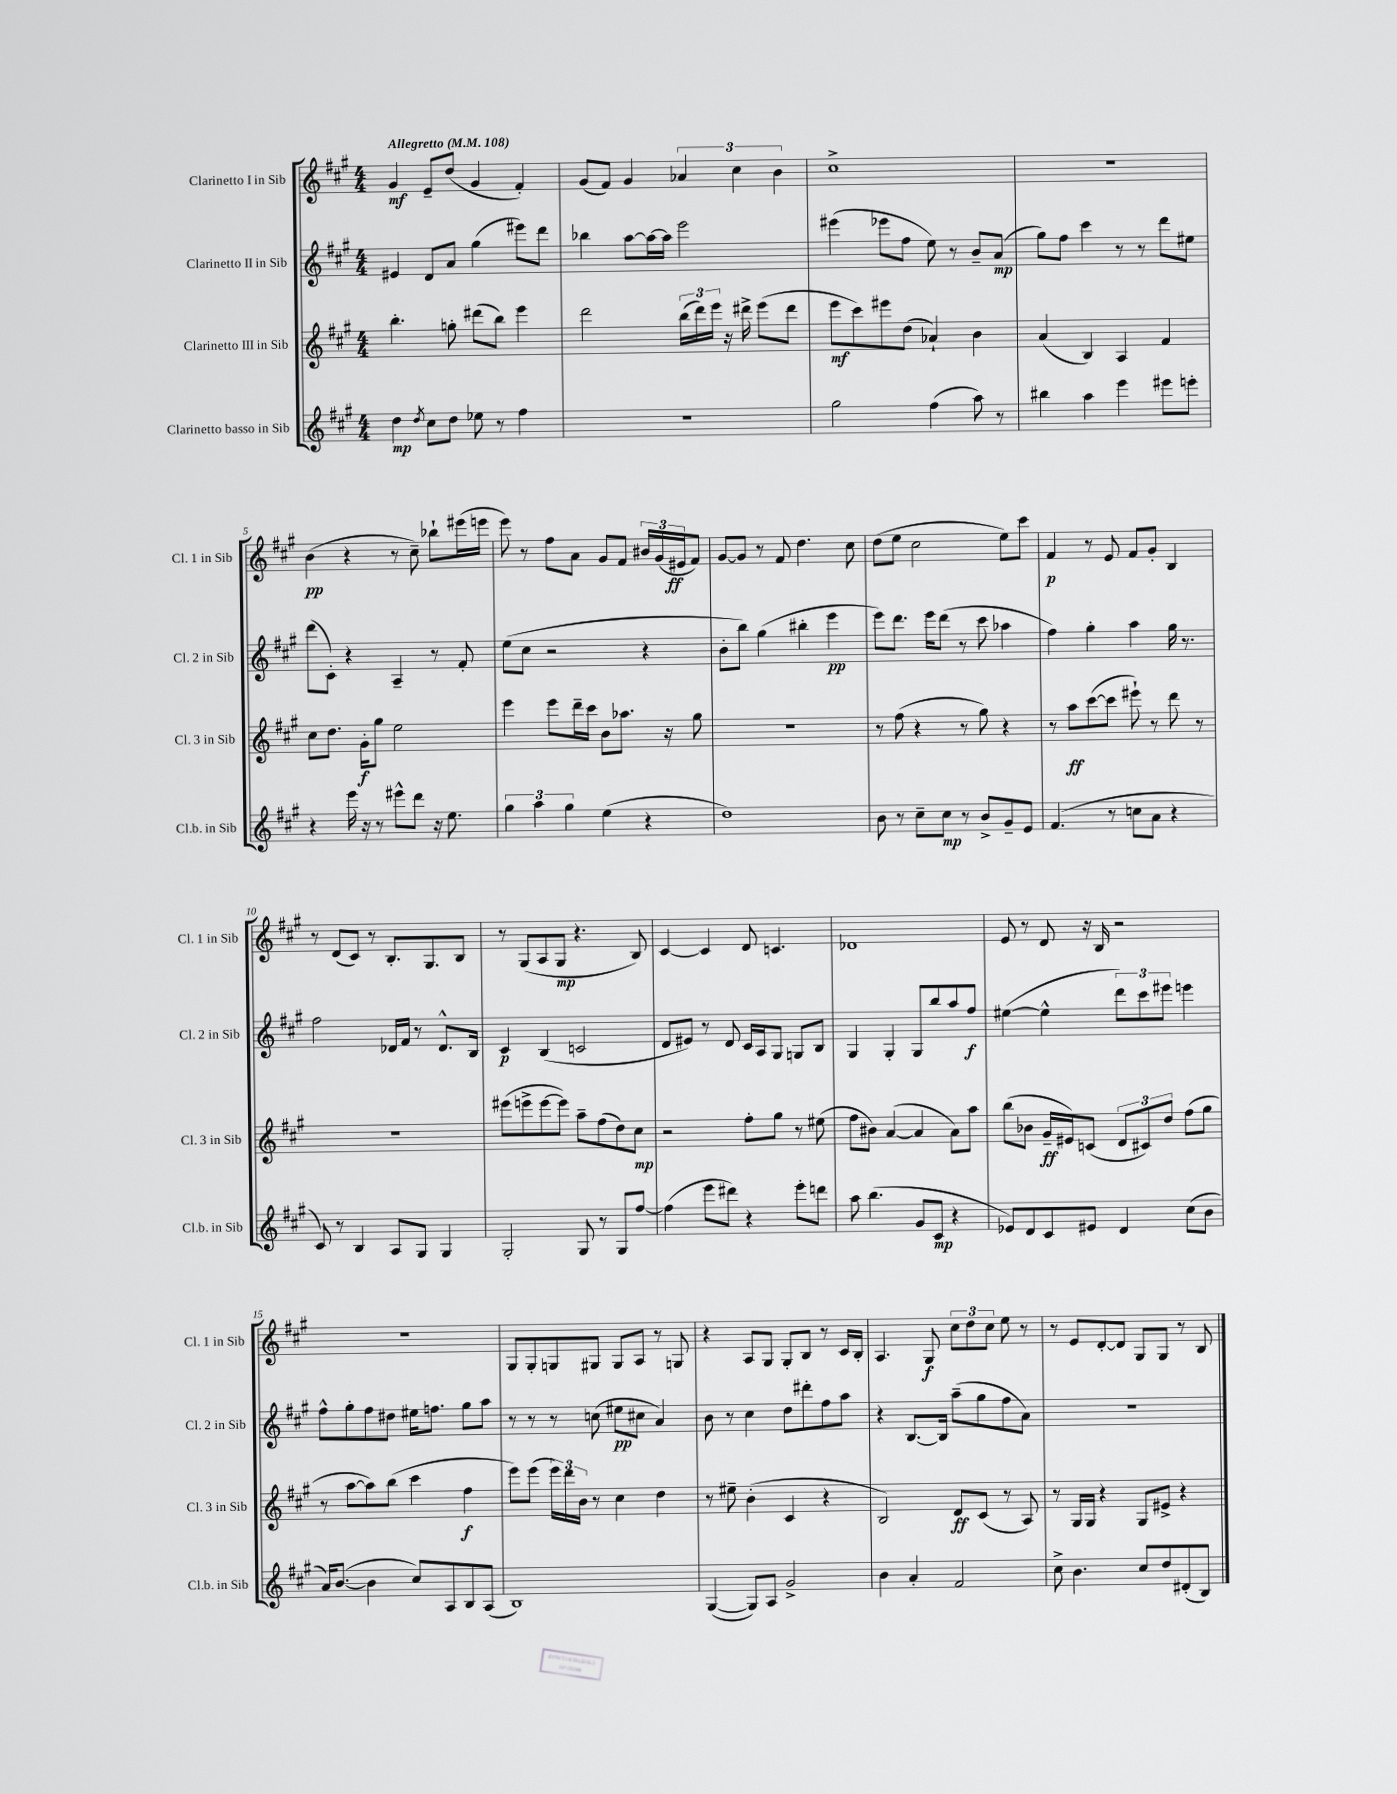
<<
\new StaffGroup <<
\new Staff = "s0" \with { instrumentName = "Clarinetto I in Sib" shortInstrumentName = "Cl. 1 in Sib" } {
    \clef treble \key a \major \numericTimeSignature \time 4/4 \tempo "Allegretto" 4 = 108
    gis'4\mf e'8-- d''8( gis'4 fis'4-.) |
    gis'8( fis'8) gis'4 \tuplet 3/2 { aes'4 cis''4 b'4 } |
    cis''1-> |
    R1 |
    b'4\pp( r4 r8 cis''8--) bes''8-! eis'''16( e'''16 |
    e'''8) r8 fis''8 a'8 gis'8 fis'8 \tuplet 3/2 { bis'16 gis'16( eis'16\ff } fis'8) |
    gis'8~ gis'8 r8 fis'8 d''4. cis''8 |
    d''8( e''8 cis''2 e''8) cis'''8 |
    fis'4\p r8 e'8 fis'8 gis'8-. b4 |
    r8 d'8( cis'8) r8 b8.-. gis8. b8 |
    r8 gis8( a8 gis8\mp r4. b8) |
    cis'4~ cis'4 d'8 c'4. |
    des'1 |
    e'8 r8 d'8 r16 b16 r2 |
    r1 |
    gis8 gis8-. g8 gis8 gis8 a8 r8 g8 |
    r4 a8 gis8 gis8-. b8 r8 cis'16 b16-. |
    a4. gis8\f \tuplet 3/2 { cis''8 d''8 cis''8 } e''8 r8 |
    r8 e'8 d'8~-. d'8 gis8 gis8 r8 b8 \bar "|." |
}
\new Staff = "s1" \with { instrumentName = "Clarinetto II in Sib" shortInstrumentName = "Cl. 2 in Sib" } {
    \clef treble \key a \major \numericTimeSignature \time 4/4
    eis'4 d'8 a'8 gis''4( eis'''8) d'''8 |
    bes''4 a''8~ a''16~ a''16 e'''2 |
    eis'''4( ees'''8 fis''8 e''8) r8 b'8-- a'8\mp( |
    gis''8) fis''8 cis'''4 r8 r8 d'''8 eis''8 |
    d'''8( cis'8-.) r4 a4-- r8 fis'8-. |
    e''8( cis''8 r2 r4 |
    b'8-. b''8) gis''4( bis''4-. e'''4\pp |
    e'''8) d'''8. e'''16 d'''8( r8 cis'''8 aes''4 |
    fis''4) gis''4-. a''4 gis''16 r8. |
    fis''2 des'16 fis'16 r8 des'8.-^ b16 |
    cis'4\p b4( c'2 |
    d'8 eis'8) r8 d'8 cis'16 a16 gis8 g8 b8 |
    gis4 gis4-. gis8 b''8 a''8 fis''8\f |
    eis''4~( eis''4-^ \tuplet 3/2 { d'''8) cis'''8 eis'''8 } e'''4 |
    fis''8-^ gis''8-. fis''8 dis''8 eis''16 f''8. gis''8 a''8 |
    r8 r8 r8 c''8( eis''8\pp cis''8 a'4) |
    b'8 r8 cis''4 d''8 dis'''8-. fis''8 a''8 |
    r4 b8.~ b16 a''8--( gis''8 fis''8 a'8) |
    R1 \bar "|." |
}
\new Staff = "s2" \with { instrumentName = "Clarinetto III in Sib" shortInstrumentName = "Cl. 3 in Sib" } {
    \clef treble \key a \major \numericTimeSignature \time 4/4
    b''4.-. g''8-. dis'''8( b''8) e'''4 |
    d'''2 \tuplet 3/2 { b''16( d'''16) e'''16 } r16 dis'''16-> e'''8( dis'''8 |
    e'''8\mf cis'''8) eis'''8 d''8( aes'4-!) b'4 |
    a'4( b4) a4 fis'4 |
    cis''8 d''8. gis'16-.\f gis''8 e''2 |
    e'''4 e'''8 d'''16-- cis'''16 b'8 aes''8. r16 gis''8 |
    r1 |
    r8 fis''8( r4 r8 gis''8) r4 |
    r8 a''8\ff cis'''8~( cis'''8 eis'''8-!) r8 d'''8 r8 |
    r1 |
    eis'''8( e'''8-> e'''8~ e'''8) a''8-- fis''8( d''8) cis''8\mp |
    r2 fis''8-. gis''8 r8 eis''8( |
    fis''8 bis'8) a'4~( a'4 a'8) a''8 |
    b''8( bes'8 gis'16--\ff eis'16) c'8( \tuplet 3/2 { d'8 cis'8) d''8 } fis''8( gis''8 |
    r8 a''8~ a''8) b''8( cis'''4 fis''4\f |
    e'''8) e'''8( \tuplet 3/2 { e'''16) d'''16 b'16 } r8 cis''4 d''4 |
    r8 eis''8-- b'4-.( cis'4 r4 |
    b2) d'8\ff cis'8( r8 a8) |
    r8 gis16 gis16 r4 gis8 eis'8-> r4 \bar "|." |
}
\new Staff = "s3" \with { instrumentName = "Clarinetto basso in Sib" shortInstrumentName = "Cl.b. in Sib" } {
    \clef treble \key a \major \numericTimeSignature \time 4/4
    d''4\mp \acciaccatura { d''8 } cis''8 d''8 ees''8 r8 fis''4 |
    R1 |
    gis''2 fis''4( a''8) r8 |
    bis''4 a''4 e'''4 eis'''8 e'''8-. |
    r4 e'''16 r16 r8 eis'''8-^ d'''8 r16 e''8. |
    \tuplet 3/2 { gis''4 a''4 gis''4 } e''4( r4 |
    d''1) |
    b'8 r8 cis''8-- cis''8\mp r8 b'8-> gis'8-- e'8 |
    fis'4.( r8 c''8 a'8 r4 |
    cis'8) r8 b4 a8 gis8 gis4 |
    gis2-. gis8 r8 gis8 fis''8~ |
    fis''4( e'''8 dis'''8) r4 e'''8-. d'''8 |
    a''8 b''4.( gis'8 cis'8\mp r4 |
    ees'8) d'8 cis'8 eis'8 d'4 cis''8( b'8 |
    a'16) b'8.~( b'4 cis''8) a8 b8 a8( |
    b1) |
    gis4~( gis8) a8 gis'2-> |
    b'4 a'4-. fis'2 |
    cis''8-> b'4. cis''8 d''8 dis'8-.( b8) \bar "|." |
}
>>
>>
